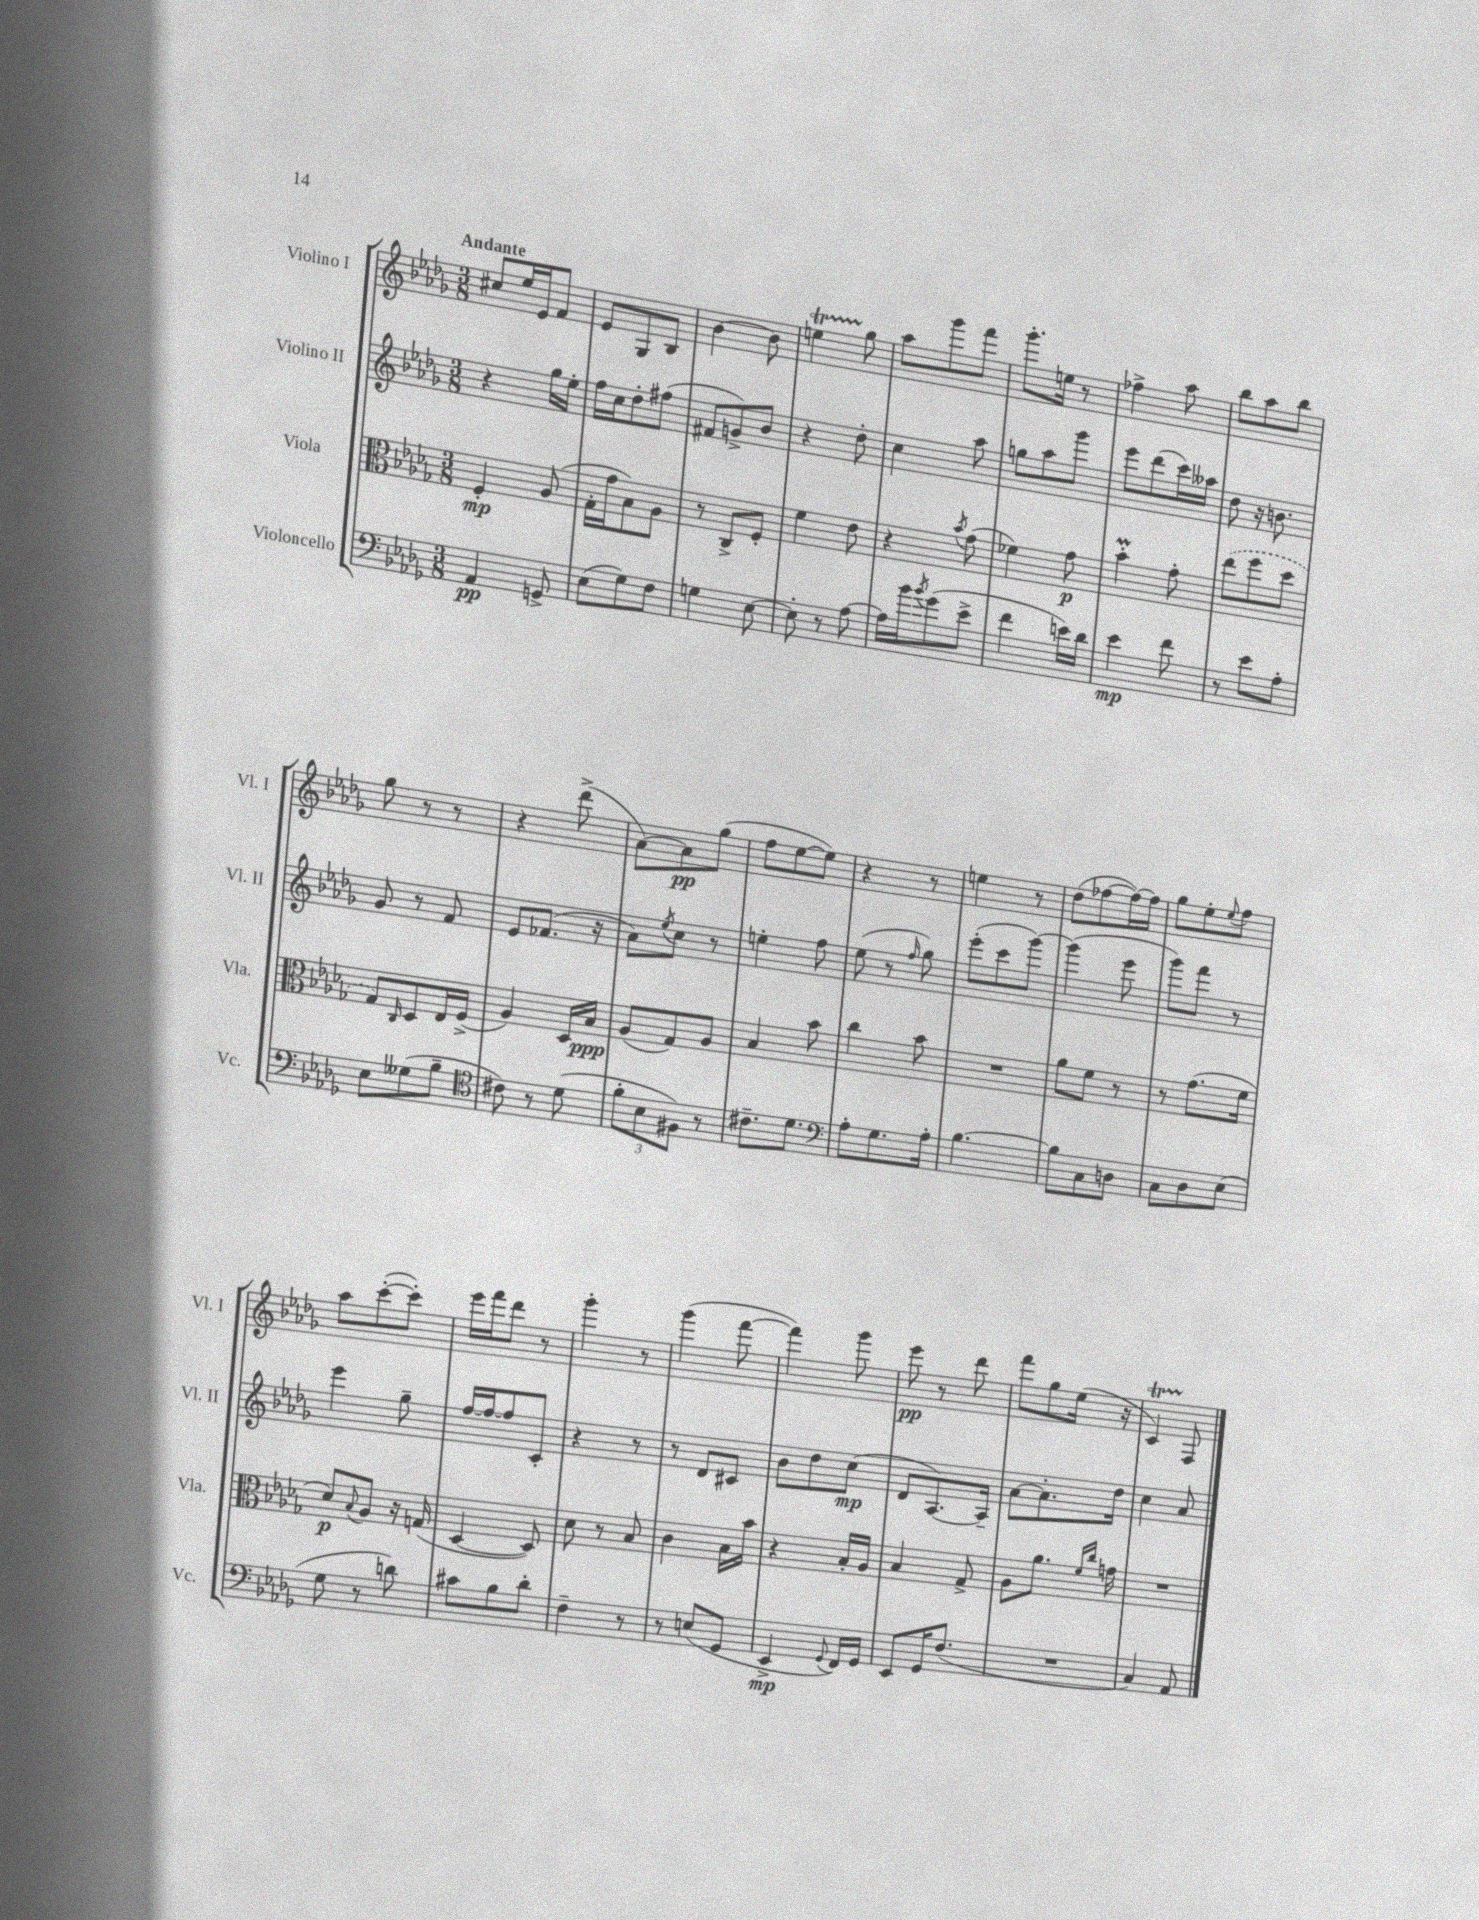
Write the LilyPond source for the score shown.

<<
\new StaffGroup <<
\new Staff = "s0" \with { instrumentName = "Violino I" shortInstrumentName = "Vl. I" } {
    \clef treble \key des \major \numericTimeSignature \time 3/8 \tempo "Andante"
    cis''8 ees''16 ees'16 f'8 |
    ees'8 ges8 bes8 |
    bes'4~ bes'8 |
    e''4\startTrillSpan ges''8\stopTrillSpan |
    aes''8 ges'''8 f'''8 |
    ges'''8.-. e''16 r8 |
    fes''4-> aes''8 |
    bes''8 aes''8 bes''8 |
    ges''8 r8 r8 |
    r4 des'''8->( |
    aes'8~) aes'8\pp ges''8( |
    f''8 ees''8~ ees''8) |
    r4 r8 |
    e''4 r8 |
    des''8( fes''8~ fes''16~) fes''16 |
    ges''8 ees''8-. \appoggiatura { ees''8 } f''8 |
    aes''8 c'''8~-.( c'''8-.) |
    ees'''16 f'''16 des'''8 r8 |
    ges'''4-. r8 |
    ges'''4( f'''8~ |
    f'''4) ges'''8 |
    ees'''8\pp r8 des'''8 |
    f'''8 ges''8 ees''16( r16 |
    c'4\startTrillSpan) f8\stopTrillSpan \bar "|." |
}
\new Staff = "s1" \with { instrumentName = "Violino II" shortInstrumentName = "Vl. II" } {
    \clef treble \key des \major \numericTimeSignature \time 3/8
    r4 ges''16 ees''16-. |
    f''16 c''16 des''8-. fis''8( |
    fis'8 g'8->) bes'8 |
    r4 des''8-. |
    c''4 aes''8 |
    g''8 aes''8 ges'''8 |
    ees'''8 des'''8( c'''16) aeses''16 |
    des''8 r16 b'8. |
    ges'8 r8 f'8 |
    ees'8 fes'8.( r16 |
    aes'8) \acciaccatura { ees''8 } c''8 r8 |
    e''4-. f''8 |
    ees''8( r8 \grace { f''16 } ges''8) |
    ees'''8-.( c'''8 ges'''8~) |
    ges'''4( ees'''8 |
    ges'''8) f'''8 r8 |
    ees'''4 ges''8-- |
    f''16~ f''16~ f''8 c'8-. |
    r4 r8 |
    r8 des'8 cis'8 |
    bes'8 des''8 c''8\mp( |
    des'8 aes8.~) aes16-- |
    aes'8~ aes'8.-. des''16 |
    c''4 aes'8 \bar "|." |
}
\new Staff = "s2" \with { instrumentName = "Viola" shortInstrumentName = "Vla." } {
    \clef alto \key des \major \numericTimeSignature \time 3/8
    f4-.\mp aes8( |
    ges16-. ges'16 bes8) aes8 |
    r8 c8-> f8-. |
    f'4 ees'8 |
    r4 \acciaccatura { bes'8 } ges'8( |
    fes'4) ges'8\p |
    bes'4-.\prall ges'8-. |
    \once \slurDashed ees''8( f''8 des''8 |
    ges8) \grace { c16 } des8 ees16 f16->( |
    aes4) des16 bes16\ppp |
    aes8( ges8) aes8 |
    bes4 bes'8 |
    c''4 bes'8 |
    R4. |
    aes'8 f'8 r8 |
    r8 ges'8.( f'16 |
    des'8\p) \appoggiatura { bes8 } aes8 r16 g16( |
    des4~ des8) |
    des'8 r8 bes8 |
    c'4 bes16 bes'16 |
    r4 bes16-. aes16 |
    bes4 ges8-> |
    aes8 aes'8. \grace { f'16 c''16 } g'16 |
    R4. \bar "|." |
}
\new Staff = "s3" \with { instrumentName = "Violoncello" shortInstrumentName = "Vc." } {
    \clef bass \key des \major \numericTimeSignature \time 3/8
    aes,4\pp g,8-> |
    ees8( ges8) f8 |
    g4 ees8~ |
    ees8-. r8 aes8~ |
    aes16 bes'16 \acciaccatura { bes'8 } ges'8( ees'8-> |
    f'4 e'16) des'16 |
    ees'4\mp f'8 |
    r8 ees'8 aes8-. |
    ees8 geses8( bes8-- |
    \clef tenor cis'8) r8 des'8( |
    \tuplet 3/2 { f'8-. bes8 fis8) } r8 |
    cis'8.-- des'8. |
    \clef bass aes8-. ges8. aes16-. |
    bes4.~ |
    bes8 c8 d8 |
    c8 des8 ees8( |
    ges8 r8 d'8) |
    cis'8 bes8 des'8-. |
    f4-- r8 |
    r8 e8( ges,8 |
    ees,4->\mp \appoggiatura { ges,8 } f,16) ges,16 |
    ees,8 ges,16 f8.( |
    R4. |
    c4) aes,8 \bar "|." |
}
>>
>>
\layout { \context { \Score \remove "Bar_number_engraver" } }
